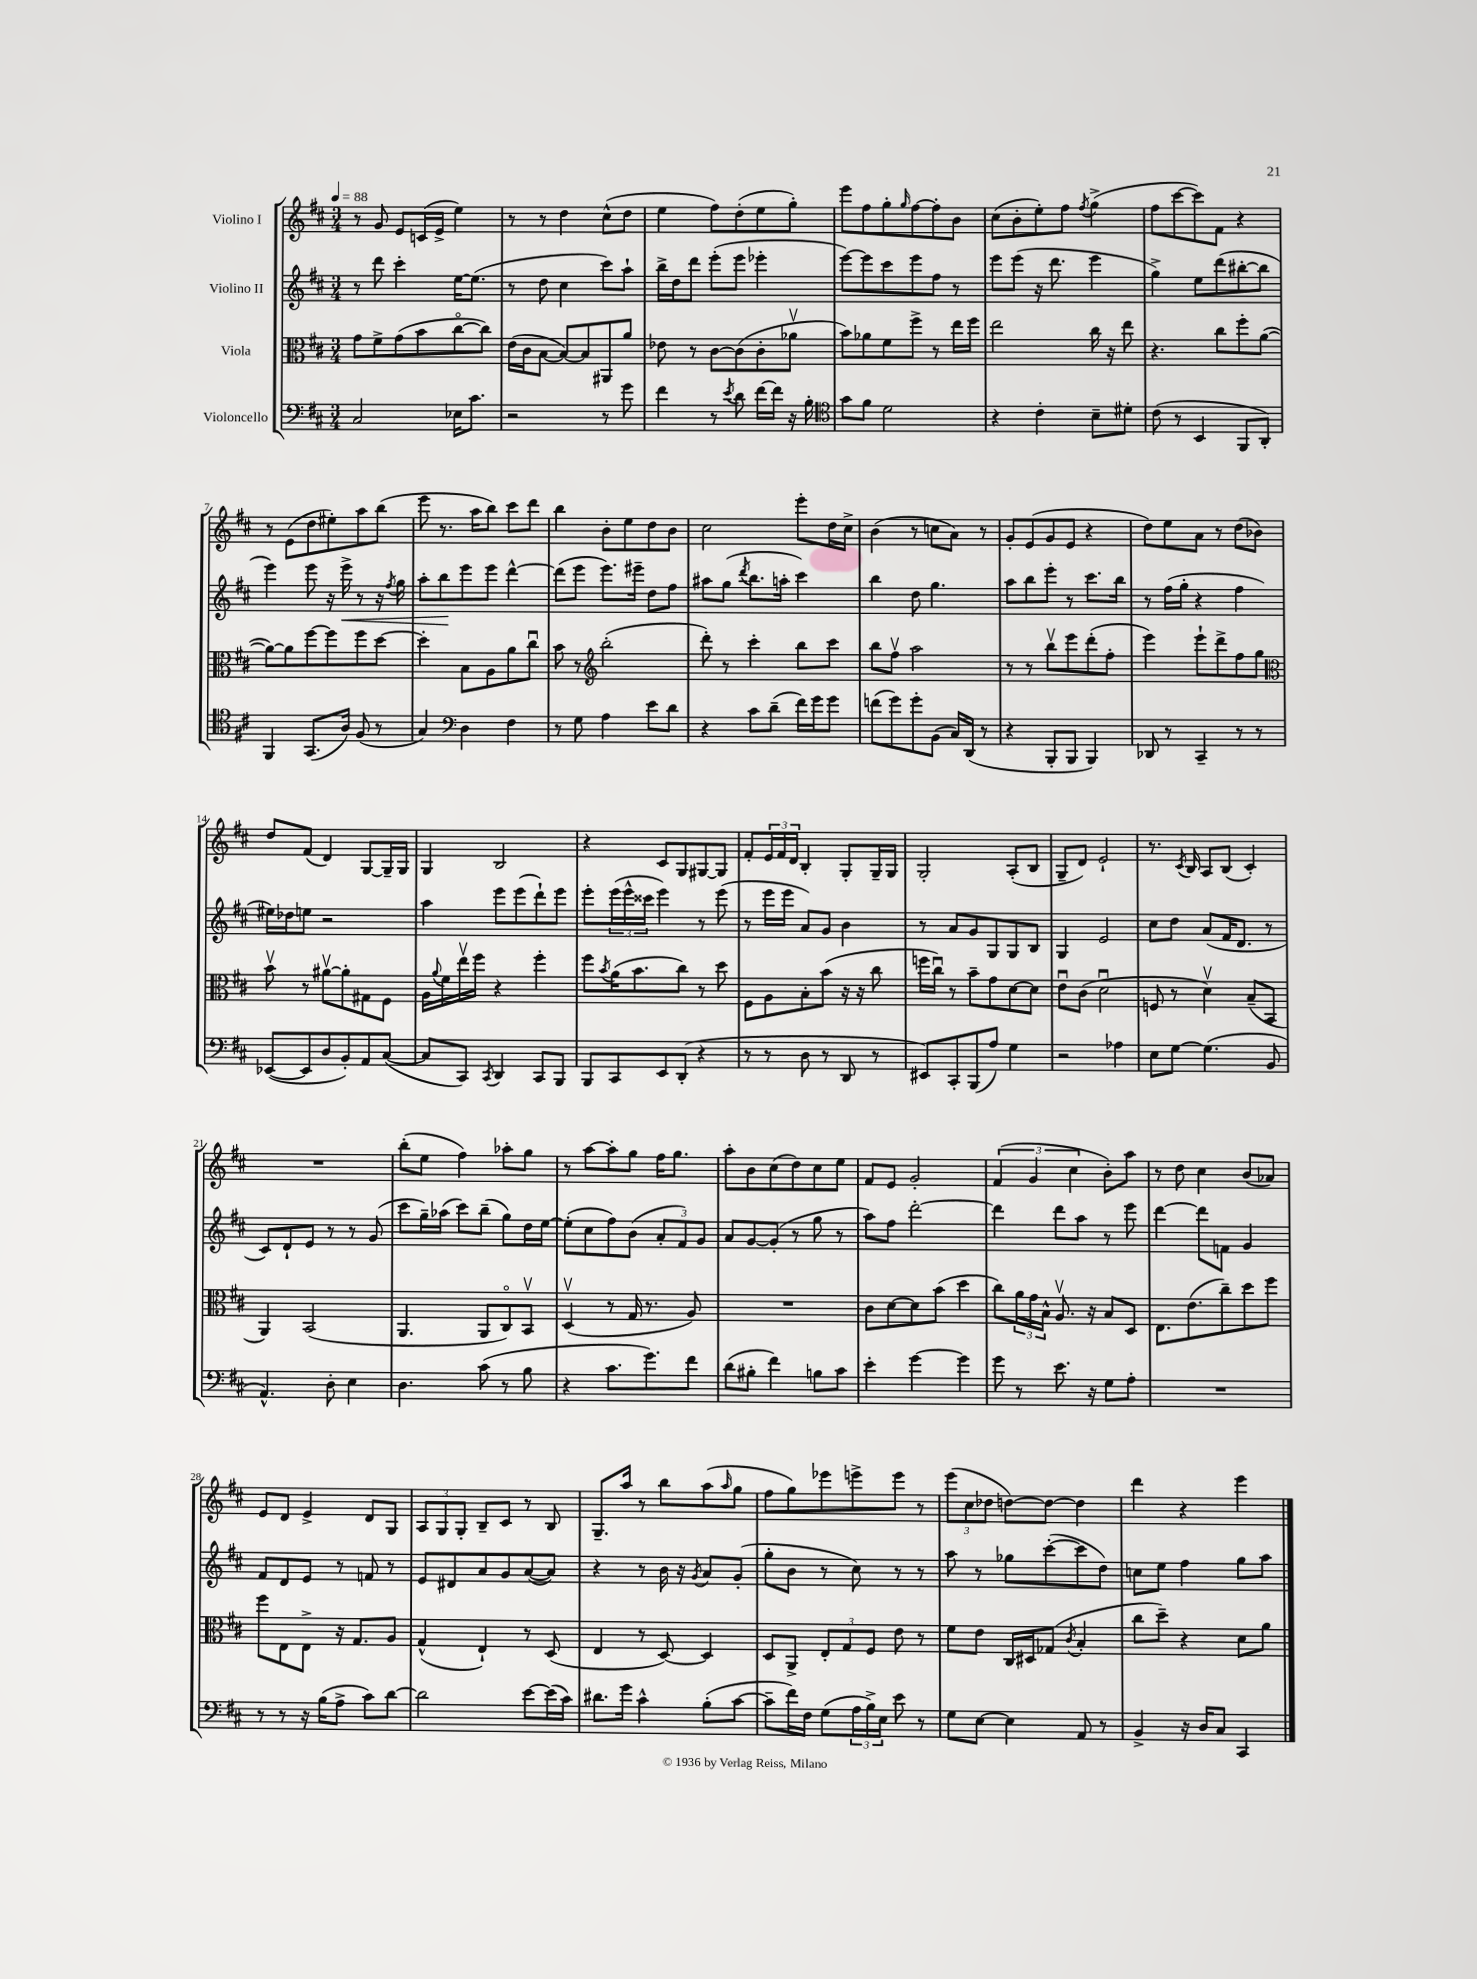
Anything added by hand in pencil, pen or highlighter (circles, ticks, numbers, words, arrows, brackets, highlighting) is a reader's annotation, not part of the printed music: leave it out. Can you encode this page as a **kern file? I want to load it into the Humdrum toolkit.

**kern	**kern	**kern	**kern
*staff4	*staff3	*staff2	*staff1
*clefF4	*clefC3	*clefG2	*clefG2
*k[f#c#]	*k[f#c#]	*k[f#c#]	*k[f#c#]
*M3/4	*M3/4	*M3/4	*M3/4
*MM88	*MM88	*MM88	*MM88
2C#	8g	8r	8r
.	8f#^	8ddd	8g
.	(8g	4ccc#'	8e
.	8b	.	(16c
.	.	.	16e^
16E-	[8cc#o	[16ee	4ee)
8.c#	.	(8.ee]	.
.	8cc#])	.	.
=	=	=	=
2r	(16e	8r	8r
.	16c#	.	.
.	[8B	8dd	8r
.	8B_)	4cc#	4dd
.	8B]	.	.
8r	8AA#	8ccc#)	(8cc#^^
8g	8a	8aa`	8dd
=	=	=	=
4f#	8e-	16bb^	4ee
.	.	16dd	.
.	8r	8ddd	.
8r	[8c#	(8eee'	8ff#)
8qe	.	.	.
8d	(8c#]	8eee	(8dd'
[16f#	8c#'	4eee-'	8ee
16f#]	.	.	.
16r	8a-v	.	8gg')
16B'	.	.	.
=	=	=	=
*clefC4	*	*	*
8g	8b)	[8eee)	8eee
8f#	8a-	8eee]	8ff#
2d	8f#	8ccc#	8gg'
.	.	.	16qqgg
.	8ff#^	8eee	[8ff#
.	8r	8ff#	8ff#']
.	16ee	8r	8b
.	16ff#	.	.
=	=	=	=
4r	2ee	8eee	(8cc#
.	.	(8eee	8b'
4c#'	.	16r	8ee')
.	.	8.ddd	.
.	.	.	8ff#
.	.	.	8qff#
8B~	16cc#	4eee	(4gg^
.	16r	.	.
8d#'	8ee	.	.
=	=	=	=
(8c#	4.r	4gg^)	8ff#
8r	.	.	[8ccc#
4BB	.	8ee	8ccc#])
.	8cc#	(8ddd	8f#
8FF#	8ff#'	[8bb#'	4r
8AA')	([8a	8bb#]	.
=	=	=	=
4FF#	8a_)	4eee)	8r
.	8a]	.	(8e
(8.GG	[8ff#	8eee	8dd
.	8ff#]	16r	8ee#')
16A)	.	16eee^	.
(8F#	8ff#	8r	8aa
8r	[8dd	16r	(8bb
.	.	8qff#	.
.	.	16gg	.
=	=	=	=
4G)	4dd']	8aa'	8eee
.	.	8bb	8.r
*clefF4	*	*	*
4D	8B	8eee	.
.	.	.	16aa
.	8A	8eee	8bb)
4F#	8a	[4ddd^^	8ccc#
.	8cc#u	.	8ddd
=	=	=	=
8r	8b	(8ddd]	4bb
8G	8r	8eee	.
*	*clefG2	*	*
4A	(2bb'	8.eee)	8b'
.	.	.	8ee
.	.	16eee#~	.
8e	.	8dd	8dd
8d	.	8ff#	8b
=	=	=	=
4r	8ddd')	8aa#	2cc#
.	8r	(8gg	.
.	.	8qddd	.
8c#	4ccc#'	8.bb	.
(8d~	.	.	.
.	.	16aa'	.
16f#)	8bb	4ccc#)	8eee'
16g	.	.	.
8g	8ccc#	.	16dd
.	.	.	16cc#^
=	=	=	=
(8f	8bb	4bb	(4b
8g)	8ff#v	.	.
8g'	2aa	8dd	8r
(8BB	.	4.gg	8cc
16C#)	.	.	8a)
(16DD	.	.	.
8r	.	.	8r
=	=	=	=
4r	8r	8aa	8g'
.	8r	8bb	(8e
8BBB'	8bbv	8eee'	8g
8BBB	8eee	8r	8e
4BBB)	(8ddd'	8.ccc#	4r
.	8ff#'	.	.
.	.	16bb	.
=	=	=	=
8DD-	4eee)	8r	8dd)
8r	.	(16ff#	8ee
.	.	16gg'	.
4CC#~	8eee`	4r	8a
.	8ddd^	.	8r
8r	8ff#	4ff#	(8dd
8r	8gg	.	8b-)
=	=	=	=
*	*clefC3	*	*
([8EE-	8bv	16ee#)	8dd
.	.	16dd-	.
8EE-]	8r	8ee	(8f#
8D	[8a#v	2r	4d)
8BB')	8a#']	.	.
8AA	8G#	.	[8G
([8C#	8F#	.	16G~]
.	.	.	16G
=	=	=	=
8C#]	16A	4aa	4G
.	8qqa	.	.
.	16f#	.	.
8CC#)	16eev	.	.
.	16ff#	.	.
8qCC#	.	.	.
4DD	4r	8eee	2B
.	.	(8eee	.
8CC#	4ff#'	8ddd`)	.
8BBB	.	8eee	.
=	=	=	=
8BBB	8ff#	8eee'	4r
.	8qb	.	.
8CC#	(16a	(24eee	.
.	.	24eee^^	.
.	8.b	.	.
.	.	24ccc##	.
8EE	.	4eee)	8c#
(8DD'	8cc#)	.	8G
4r	8r	8r	[8G#
.	8dd	(8eee	8G#]
=	=	=	=
8r	8F#	8r	8f#'
8r	8A	16eee	24e
.	.	.	24f#
.	.	16eee	.
.	.	.	24d
8D	8B'	8a)	4B'
8r	(8b	8g	.
8DD	16r	4b	8G'
.	16r	.	.
8r	8cc#	.	16G~
.	.	.	16G
=	=	=	=
8EE#)	16ff	8r	2G'
.	16cc#u)	.	.
8CC#'	8r	8a	.
(8BBB	8b~	8g	.
8A)	8g	8G	.
4G	[8d	8G	(8A'
.	8d]	8B	8B
=	=	=	=
2r	8eu	4G	8G~
.	(8c#	.	8d)
.	2du	2e	2e`
4A-	.	.	.
=	=	=	=
8E	8F	8cc#	8.r
[8G	8r	8dd	.
.	.	.	8qc#
.	.	.	16B
(4.G]	4dv)	(8a	8A
.	.	16f#	(8B
.	.	8.d	.
.	(8B~	.	4c#')
8BB	8BB	8r	.
=	=	=	=
4.AA^^)	4AA)	8c#)	2.r
.	.	8d`	.
.	(2BB	8e	.
8D'	.	8r	.
4E	.	8r	.
.	.	(8g	.
=	=	=	=
4.D	4.AA	8ccc#	(8bb'
.	.	16gg~)	8ee
.	.	(16aa-	.
.	.	8ccc#)	4ff#)
(8c#	8AA	(8bb~	.
8r	8C#o)	8gg)	8aa-'
8B	8BBv	16dd	8gg
.	.	[16ee	.
=	=	=	=
4r	(4Dv	(8ee']	8r
.	.	8cc#	[8aa
8.c#	8r	8ff#)	8aa']
.	16G	(8b	8gg
8.g)	8.r	.	.
.	.	12a'	16ff#
.	.	.	8.gg
.	.	12f#)	.
8f#	8A)	.	.
.	.	12g	.
=	=	=	=
(8d	2.r	8a	8aa'
8B#'	.	[8g	8b
4f#)	.	(8g']	(8cc#
.	.	8r	8dd)
8B	.	8gg	8cc#
8c#	.	8r	8ee
=	=	=	=
4e'	8c#	8aa)	8f#
.	[8d	8ff#	8e
[4g	8d]	[2ddd'	2g'
.	(8b	.	.
4g]	4dd	.	.
=	=	=	=
8g	8cc#)	4ddd]	(6f#
8r	24a	.	.
.	24g	.	6g
.	24B^^	.	.
8.e	8.Av	8ddd	.
.	.	.	6cc#
.	.	8aa	.
16r	16r	.	.
8G	8B	8r	8b')
8A'	8D	8eee	8aa
=	=	=	=
2.r	8.E	[4ddd	8r
.	.	.	8dd
.	(8.e	.	.
.	.	8ddd]	4cc#
.	8cc#~)	8f	.
.	8dd	4g	(8b
.	8ff#	.	8a-)
=	=	=	=
8r	8ff#	8f#	8e
8r	8E	8d	8d
16r	8E^	8e	4e^
(16B	.	.	.
8A^	16r	8r	.
.	8.G	.	.
8c#)	.	8f	8d
[8d	8A	8r	8G
=	=	=	=
2d]	(4G^^	8e	12A
.	.	.	12G
.	.	8d#	.
.	.	.	12G'
.	4E`)	8a	8B~
.	.	8g	8c#
[8e	8r	([8a	8r
(16e]	(8D	8a])	8B
16c#)	.	.	.
=	=	=	=
8.d#	4E	4r	8.G~
16g	.	.	16aa
4c#^^	8r	8r	8r
.	[8D)	16b	8bb
.	.	16r	.
.	.	8qg	.
(8B'	4D]	8a	(8aa
.	.	.	16qqaa
[8c#	.	(8g'	8gg
=	=	=	=
8c#~]	8D	8gg'	8ff#
16f#)	8AA^	8b	8gg)
16F#	.	.	.
(8G	12E'	8r	8eee-
.	12G	.	.
24A	.	8cc#)	8eee^
24B^)	12F#	.	.
24E	.	.	.
8e	8e	8r	8eee
8r	8r	8r	8r
=	=	=	=
8G	8f#	8aa	(12eee
.	.	.	12cc#
[8E	8e	8r	.
.	.	.	12dd-
4E]	16C#	8gg-	[8dd)
.	16D#	.	.
.	(8G-	([8ccc#'	8dd_
.	8qc#	.	.
8AA	4B'	8ccc#]	4dd]
8r	.	8dd)	.
=	=	=	=
4BB^	8cc#	8cc	4ddd
.	8dd~)	8ee	.
16r	4r	4ff#	4r
16D	.	.	.
8C#	.	.	.
4CC#	8d	8gg	4eee
.	8a	8aa	.
==	==	==	==
*-	*-	*-	*-
